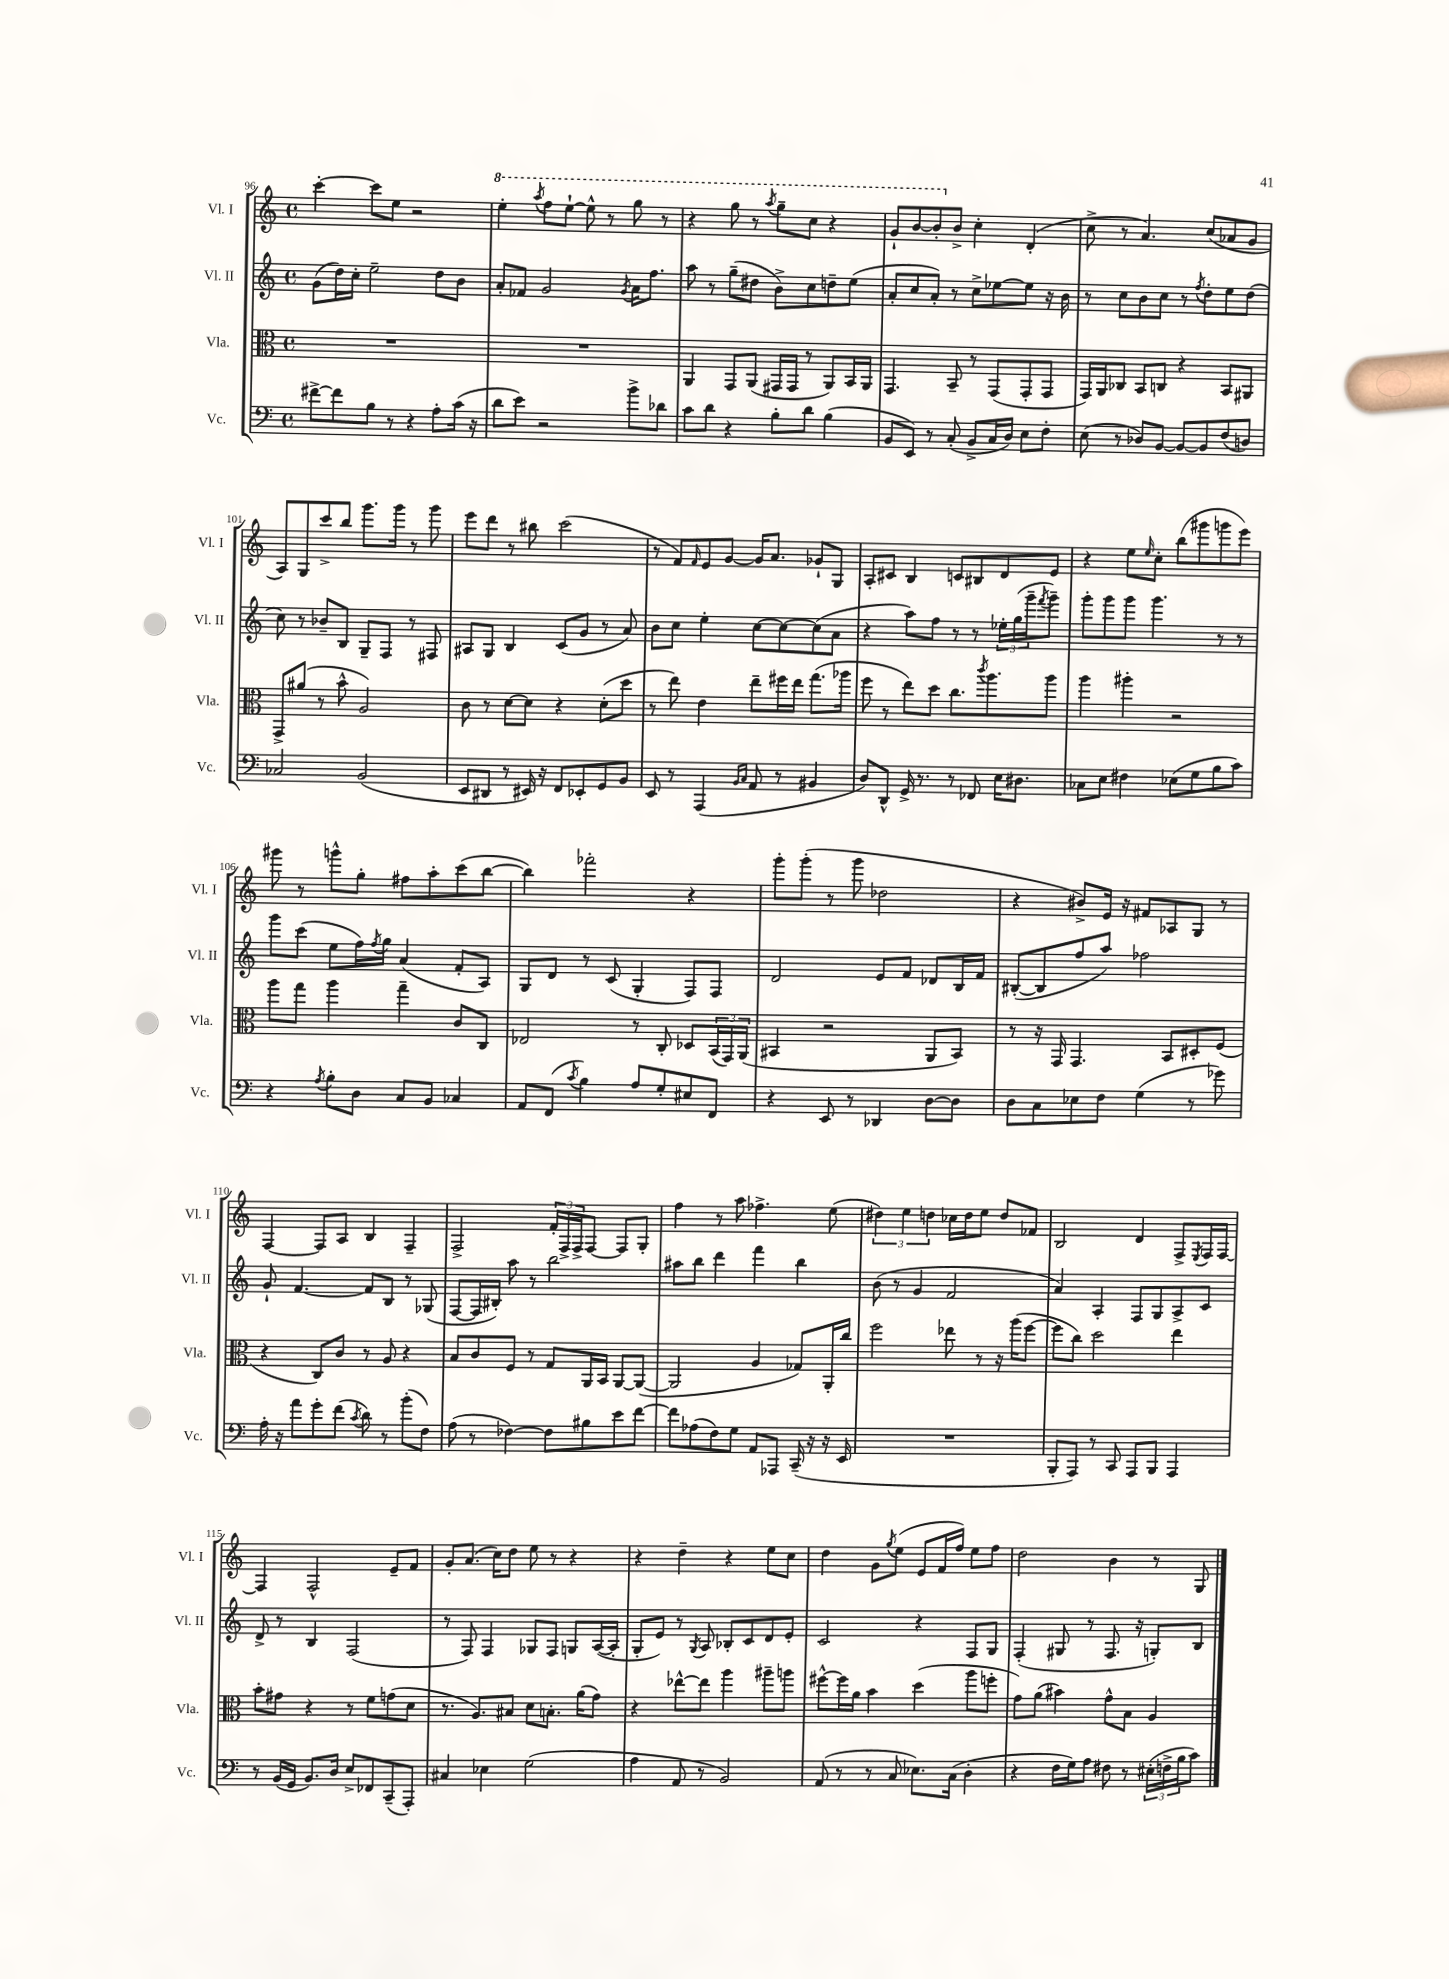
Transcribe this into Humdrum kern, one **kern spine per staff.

**kern	**kern	**kern	**kern
*staff4	*staff3	*staff2	*staff1
*clefF4	*clefC3	*clefG2	*clefG2
*k[]	*k[]	*k[]	*k[]
*M4/4	*M4/4	*M4/4	*M4/4
*met(c)	*met(c)	*met(c)	*met(c)
[8f#^	1r	(8g	[4ccc'
8f#]	.	16dd)	.
.	.	16cc'	.
8B	.	2ee~	8ccc]
8r	.	.	8ee
4r	.	.	2r
8A'	.	8dd	.
(16c	.	8b	.
16r	.	.	.
=	=	=	=
8d	1r	8a'	4eee'
8e)	.	8f-	.
.	.	.	8qaaa
2r	.	2g	8fff
.	.	.	[8eee`
.	.	.	8eee^^]
.	.	.	8r
.	.	8qg	.
8b^	.	16a	8ggg
.	.	8.ff	.
8d-	.	.	8r
=	=	=	=
8c	4AA	8aa	4r
8d	.	8r	.
4r	8GG	(8gg~	8ggg
.	(8AA	8dd#	8r
.	.	.	8qaaa
8B'	16GG#	8b^)	8ggg~
.	16GG#	.	.
8d	8r	8cc	8ccc
(4B	8AA)	8dd~	4r
.	16BB	(8ee	.
.	16AA	.	.
=	=	=	=
8BB	4.GG	8a'	8gg`
8EE)	.	8cc	[8bb
8r	.	8a')	8bb']
(8C'	8BB~	8r	8b^
8BB^	8r	8cc^	4cc'
16C	(8GG	[8ee-	.
16D)	.	.	.
8E	8GG'	8ee-]	(4d'
8F'	8GG	16r	.
.	.	16b	.
=	=	=	=
(8E	16GG)	8r	8cc^
.	16AA	.	.
8r	8C-	8cc	8r
8D-)	8BB	8b	4.a)
[8BB	8C	8cc	.
8BB_	4r	8r	.
.	.	8qff	.
8BB]	.	8dd'	(8cc
(8F	8BB	8ee	8a-
8D)	8AA#	(8dd	8g
=	=	=	=
2C-	8GG^	8cc)	8A)
.	(8a#	8r	8G
.	8r	8b-~	8ccc^
.	8b^^	8B	8bb
(2BB	2A)	8G~	8.ggg
.	.	8F	.
.	.	.	16ggg
.	.	8r	8r
.	.	8F#	8ggg
=	=	=	=
8EE	8c	8A#	8eee
8DD#	8r	8G	8ddd
8r	[8d	4B	8r
16EE#)	8d]	.	8bb#
16r	.	.	.
8FF	4r	(8c	(2ccc
8EE-'	.	8g	.
8GG	(8d'	8r	.
8BB	8dd	8a)	.
=	=	=	=
8EE	8r	8b	8r
8r	8ee)	8cc	8f)
.	.	.	16qqf
(4AAA	4e	4ee'	8e
.	.	.	[8g
16qqBB	.	.	.
16qqC	.	.	.
8AA	8ee~	[8cc	16g]
.	.	.	8.a
8r	16ff#	8cc_	.
.	16ee	.	.
4BB#	(8.gg	(8cc]	8g-`
.	.	8a	8G
.	16aa-	.	.
=	=	=	=
8D)	8ff	4r	8A'
8DD^^	8r	.	8c#
16GG^	8ee)	8aa)	4B
8.r	.	.	.
.	8dd	8ff	.
8r	8.cc	8r	8c
8FF-	.	8r	8B#
.	8qccc	.	.
.	8.aa	.	.
16E	.	24ee-'	8d
.	.	(24gg	.
8.D#	.	.	.
.	.	24ggg~	.
.	.	8qfff	.
.	8aa	8ggg~)	8e
=	=	=	=
8C-	4aa	8ggg'	4r
8E	.	8ggg	.
4F#	4aa#'	8ggg	8ee
.	.	.	16qqee
.	.	4.ggg	8cc'
(8E-	2r	.	(8bb
8G	.	.	8ggg#
8B	.	8r	8ggg
8c)	.	8r	8eee)
=	=	=	=
4r	8aa	8ggg	8ggg#
.	8gg	(8ccc	8r
8qA	.	.	.
8B'	4aa	8ee	8ggg^^
8D	.	16ff)	8gg'
.	.	8qff	.
.	.	16gg	.
8C	4gg~	(4a	8ff#
8BB	.	.	8aa'
4C-	8c	8f'	(8ccc
.	8C	8A)	[8bb
=	=	=	=
8AA	2E-	8G	4bb])
(8FF	.	8d	.
8qc	.	.	.
4B)	.	8r	2fff-'
.	.	(8c	.
8A	8r	4G'	.
8G'	8C'	.	.
8E#	8D-	8F)	4r
8FF	(24BB	8F	.
.	24GG)	.	.
.	(24AA	.	.
=	=	=	=
4r	4BB#	2d	8ggg'
.	.	.	(8ggg'
8EE	2r	.	8r
8r	.	.	8ggg
4DD-	.	8e	2dd-
.	.	8f	.
[8D	8AA	8d-	.
8D]	8BB#)	16B	.
.	.	16f	.
=	=	=	=
8D	8r	([8B#'	4r
8C	16r	8B#]	.
.	16GG	.	.
8E-	4.GG	8ff	8b#^)
8F	.	8aa)	16e
.	.	.	16r
(4G	.	2ff-	8f#
.	8BB	.	8A-
8r	8D#'	.	8G
8g-)	(8F	.	8r
=	=	=	=
16A'	4r	8g`	[4F
16r	.	.	.
8a	.	[4.f	.
8g'	8C)	.	8F]
(8f	8c	.	8A
8qc	.	.	.
8d)	8r	8f]	4B
8r	8A	8B	.
(8b'	4r	8r	4F~
8F)	.	(8G-	.
=	=	=	=
(8A	8B	[8F	2F^
8r	8c	16F]	.
.	.	16B#')	.
[4F-)	8F	8aa	.
.	8r	8r	.
8F-]	8G	2bb	24f'
.	.	.	24F^
.	.	.	24F^
8B#	16AA	.	[8F
.	16BB	.	.
8e	[8AA	.	8F]
[8f	(8AA_	.	8G'
=	=	=	=
8f]	2AA]	8aa#	4ff
(8A-	.	8bb	.
8F)	.	4ddd	8r
8G	.	.	8aa
8AA	4A	4fff	4.ff-^
8AAA-	.	.	.
(16CC~	8G-)	4bb	.
16r	.	.	.
16r	16AA'	.	(8ee
16EE	16cc	.	.
=	=	=	=
1r	2ff	(8b	6dd#)
.	.	8r	.
.	.	.	6ee
.	.	4g	.
.	.	.	6dd
.	8ee-	2f	16cc-
.	.	.	16dd
.	8r	.	8ee
.	16r	.	8dd
.	(16aa	.	.
.	[8ff	.	8f-
=	=	=	=
8BBB'	8ff]	4a)	2B
8AAA)	8cc)	.	.
8r	2dd	4A'	.
8CC	.	.	.
8AAA	.	8F	4d
8BBB	.	8G	.
4AAA	4ee	8A^	8F^
.	.	.	8qE
.	.	8c	16F
.	.	.	[16F
=	=	=	=
8r	8b'	8d^	4F]
(16BB	8g#	8r	.
16GG	.	.	.
8.BB)	4r	4B	2F^^
16D	.	.	.
8E^	8r	(2F	.
8FF-	8f	.	.
(8CC~	(8g	.	8e~
8AAA')	8d	.	8f
=	=	=	=
4C#	8.r	8r	8g'
.	.	8F)	(8.a
.	8.A)	.	.
4E-	.	4F	.
.	.	.	16cc)
.	8B#	.	8dd
(2G	8d	8G-	8ee
.	8.B'	8F	8r
.	.	8G	4r
.	(16a	.	.
.	8g)	([16A	.
.	.	16A']	.
=	=	=	=
4A	4r	8G'	4r
.	.	8e)	.
8AA	[8ee-^^	8r	4dd~
.	.	8qG	.
8r	8ee-]	8A	.
2BB)	4aa	8B-'	4r
.	.	8c	.
.	8aa#~	8d	8ee
.	8aa	8e'	8cc
=	=	=	=
(8AA	[8ff#^^	2c	4dd
8r	16ff#]	.	.
.	16a	.	.
8r	4b	.	8g
.	.	.	8qgg
8C	.	.	(8ee
8.E-)	(4dd	4r	8e
.	.	.	16f
(16C	.	.	16ff)
4D'	8aa	8F	8ee
.	8ff'	8G	8ff
=	=	=	=
4r	8g)	(4F'	2dd
.	(8a	.	.
16F	4b#)	8G#	.
16G)	.	.	.
8A	.	8r	.
8F#	8g^^	8.F	4b
8r	8B	.	.
.	.	16r	.
(24E#'	4A	8G')	8r
24F^	.	.	.
24B	.	.	.
8c)	.	8B	8G
==	==	==	==
*-	*-	*-	*-
